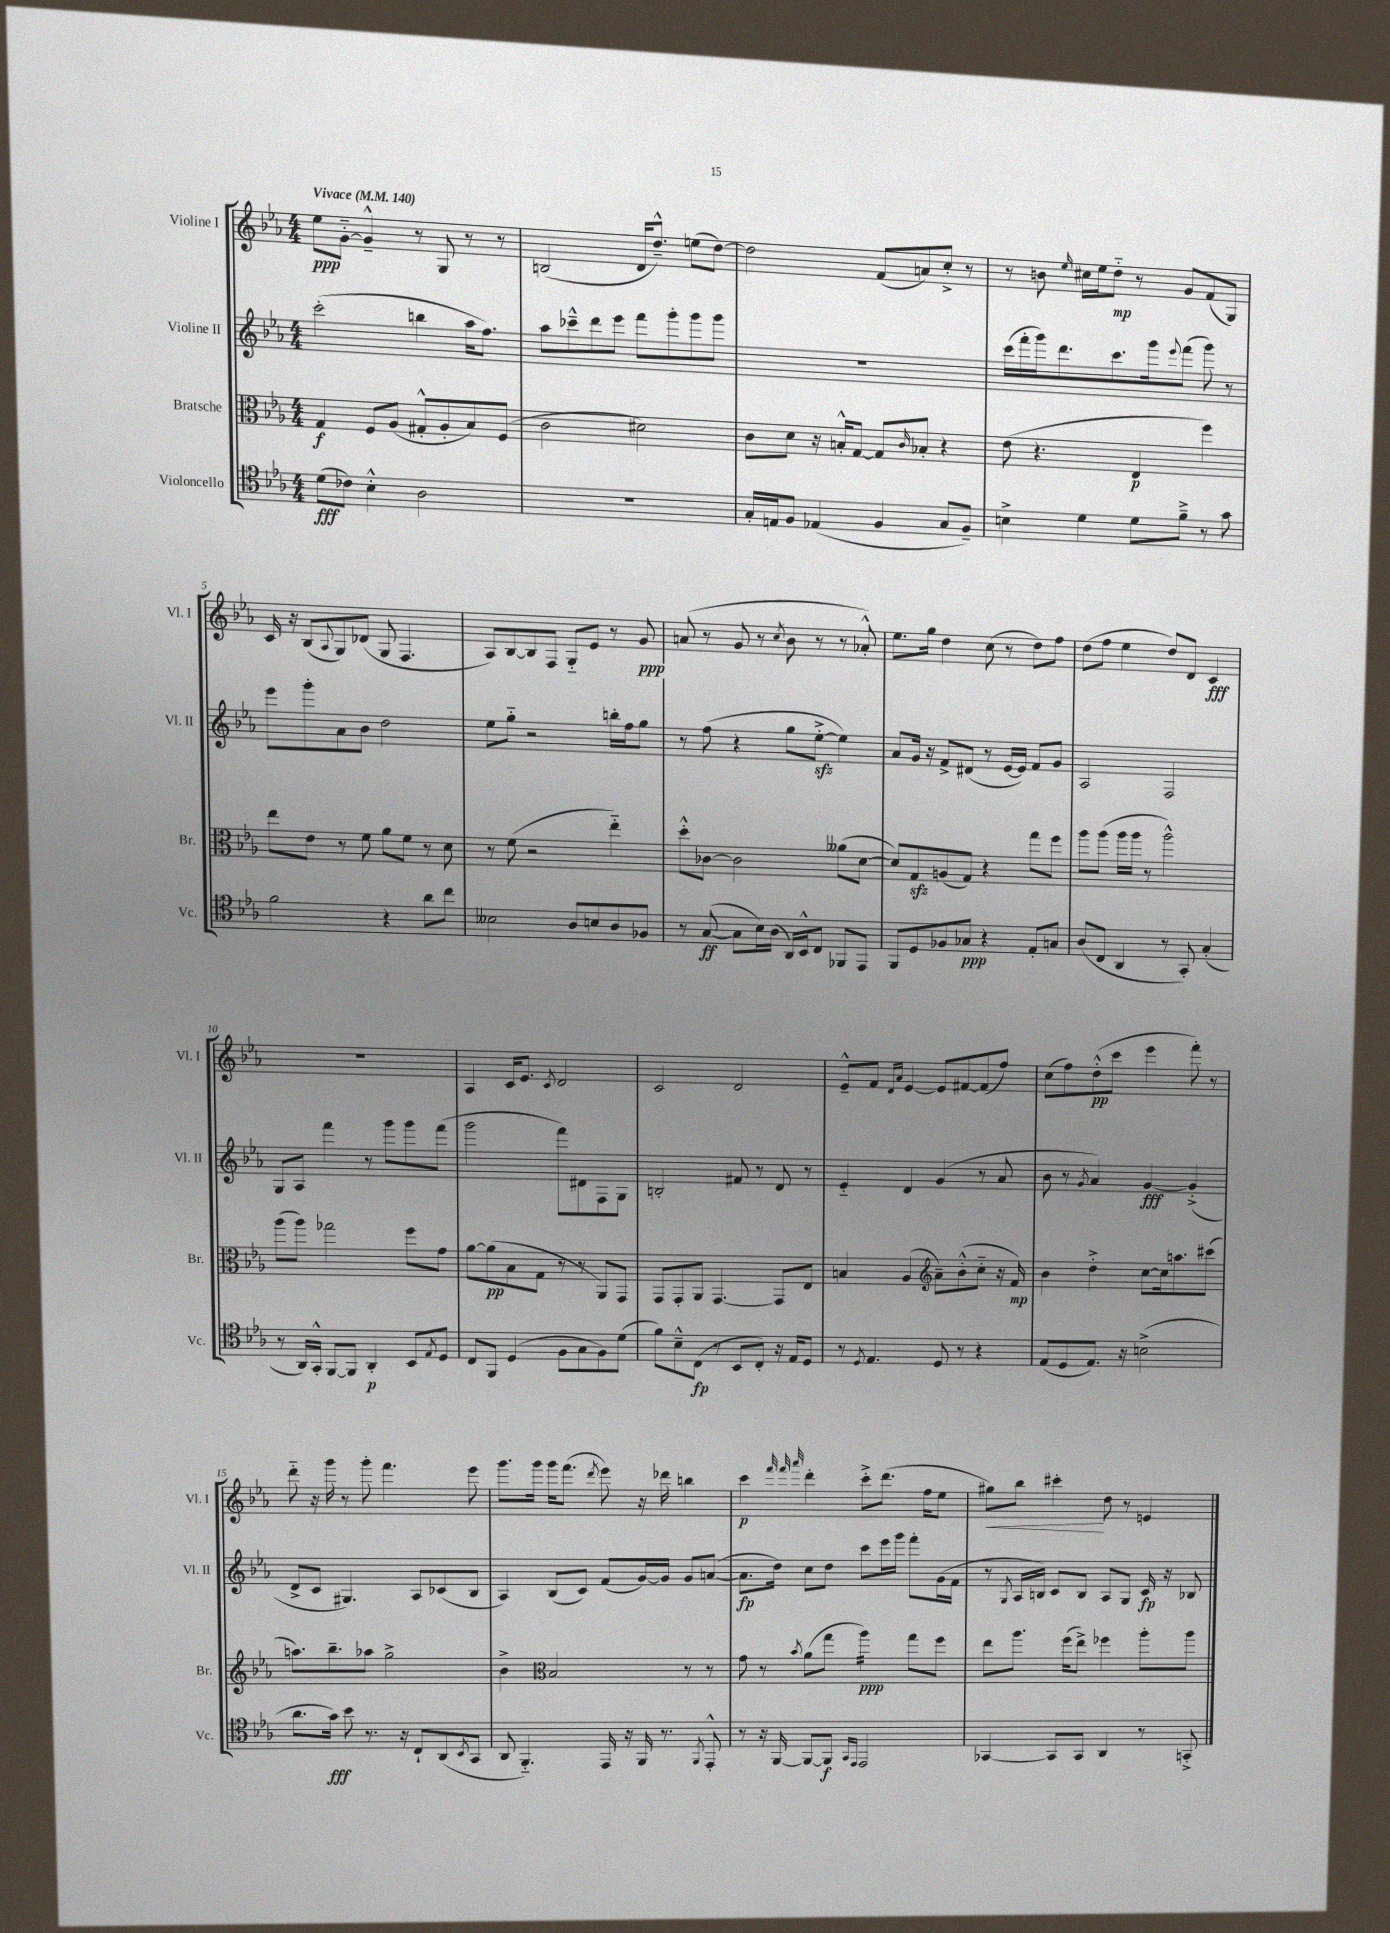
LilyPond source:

<<
\new StaffGroup <<
\new Staff = "s0" \with { instrumentName = "Violine I" shortInstrumentName = "Vl. I" } {
    \clef treble \key ees \major \numericTimeSignature \time 4/4 \tempo "Vivace" 4 = 140
    ees''8\ppp g'8~-_ g'4---^ r8 g8 r8 r8 |
    b2( d'16 d''8.---^) e''8( d''8~) |
    d''2 f'8( a'8) c''8-.-> r8 |
    r8 b'8 \grace { ees''16 } cis''16 ees''16 d''8-_\mp r8 g'8 f'8( g8) |
    c'16 r16 bes8( \appoggiatura { aes8 } g8) des'8( g8 f4. |
    aes8) bes8~ bes8 f8 g8-_ ees'8 r8 g'8\ppp |
    a'8( r8 g'8 r8 \acciaccatura { c''8 } bes'8 r8 r8 aes'8-.-^) |
    ees''8. g''16 d''4 c''8( r8 d''8) f''8 |
    d''8( f''8 ees''4 d''8) d'8 c'4\fff |
    R1 |
    aes4 c'16 ees'8. \acciaccatura { c'8 } d'2 |
    c'2 d'2 |
    ees'8---^ f'8 \grace { d'16 aes'16 } ees'4~ ees'8 fis'8~ fis'8( f''8) |
    c''8( f''8) d''8-.-^\pp( c'''8 ees'''4 f'''8-.) r8 |
    d'''8-_ r16 g'''16 r8 g'''8-. f'''4. ees'''8 |
    g'''8. g'''16 g'''16 f'''8.( \acciaccatura { d'''8 } ees'''8) r16 des'''16 b''4 |
    c'''4\p \grace { f'''32 f'''32 aes'''32 } d'''4-. c'''8-.-> d'''8.( f''16 ees''8 |
    gis''8\<) bes''8 cis'''4-.\! d''8 r8 e'4 \bar "|." |
}
\new Staff = "s1" \with { instrumentName = "Violine II" shortInstrumentName = "Vl. II" } {
    \clef treble \key ees \major \numericTimeSignature \time 4/4
    c'''2-.( b''4 aes''16 f''8.) |
    aes''8 ces'''8---^ d'''8 ees'''8 f'''8 g'''8-. g'''8 g'''8 |
    R1 |
    c'''16( f'''16-. g'''16) d'''8. c'''8. g'''16 \appoggiatura { ees'''8 } f'''8( g'''8) r8 |
    ees'''8 g'''8-. aes'8 bes'8 d''2 |
    ees''8 g''8-_ r2 b''16-. f''16 g''8 |
    r8 f''8( r4 g''8 ees''8~-.->\sfz ees''4) |
    aes'8 g'16 r16 f'8-> dis'8( r8 ees'16~ ees'16) f'8 g'8 |
    aes2 f2 |
    g8 aes8 f'''4 r8 g'''8 g'''8 f'''8( |
    g'''2 f'''8) dis'8 f8 g8 |
    b2-. fis'8 r8 d'8 r8 |
    ees'4-_ d'4 g'4( r8 aes'8 |
    bes'8 r8 \acciaccatura { g'8 } aes'4) g'4~\fff g'4-.->( |
    d'8-> c'8 gis4.) aes8 ces'8( bes8 |
    aes4) bes8( c'8) f'8( g'16~) g'16 g'8 a'8~( |
    a'8.\fp d''16) c''8 d''8 c'''8 ees'''16 g'''16 f'''8-. g'16( f'16 |
    r8 \acciaccatura { g8 } aes16 b16) c'8 b8 aes8 g8 c'16\fp r16 bes8 \bar "|." |
}
\new Staff = "s2" \with { instrumentName = "Bratsche" shortInstrumentName = "Br." } {
    \clef alto \key ees \major \numericTimeSignature \time 4/4
    g4\f f8 aes8( gis8-.-^ aes8-. bes8) f8( |
    c'2 dis'2) |
    c'8 d'8 r16 b16-.-^ g8~ g8 \grace { c'16 } bes8-. r4 |
    ees'8( r4. ees4\p f''4) |
    ees''8 ees'8 r8 f'8 aes'8 f'8 r8 d'8 |
    r8 f'8( r2 ees''4-_) |
    d''8-.-^ ces'8~ ces'2 aeses'8( d'8~ |
    d'8) g8\sfz a8( g8) r4 g''8 f''8 |
    aes''8 aes''8( aes''16 aes''16 r8 aes''2-^) |
    aes''8( aes''8) ges''2 f''8 g'8 |
    aes'8~ aes'8\pp( bes8 g8 r8 r8 aes,8) g,8 |
    g,8 g,8-. aes,8 g,4.~ g,8 ees8 |
    b4 aes4( \clef treble aes'8--) bes'8-.-^( c''8-_ r16 f'16\mp) |
    bes'4 d''4-.-> c''8~ c''16 a''8. cis'''8( |
    a''8.) bes''8.-- aes''8 g''2-> |
    bes'4-> \clef alto bes2 r8 r8 |
    g'8 r8 \acciaccatura { bes'8 } aes'8( g''8 aes''4:16\ppp) g''8 f''8 |
    ees''8 aes''8. f''16( ees''8->) fes''4 aes''8-. aes''8 \bar "|." |
}
\new Staff = "s3" \with { instrumentName = "Violoncello" shortInstrumentName = "Vc." } {
    \clef tenor \key ees \major \numericTimeSignature \time 4/4
    d'8\fff( ces'8) bes4-.-^ aes2 |
    R1 |
    g16-. e16 f8 ees4( f4 g8 f8--) |
    b4-> d'4 d'8 f'8---> r8 g'8 |
    f'2 r4 aes'8 c''8 |
    beses2 aes8 b8 aes8 fes8 |
    r8 g8~\ff( g8 bes16) aes16( aes,16) bes,16-^ c8 fes,8 ees,8 |
    f,8 d8 fes8 ges8\ppp r4 ees8-. g8 |
    aes8( c8 aes,4 r8 g,8-.) g4-.( |
    r8 aes,16) g,16-.-^ f,8~ f,8 aes,4-.\p bes,8 \acciaccatura { ees8 } d8 |
    c8 f,8 d4( f8 g8 f8) d'8( |
    f'8) bes8---^ c8\fp( r8 bes,8 c8-.) r16 ees16 d8 |
    r8 \acciaccatura { d8 } ees4. d8 r8 r4 |
    ees8( d8 ees8.) r16 b2->( |
    aes'8. g'16\fff) bes'8 r8. r16 c8-! aes,8( \acciaccatura { bes,8 } g,8 |
    aes,8 f,4.-_) ees,16 r16 f,16 r8. \acciaccatura { f,8 } ees,8-.-^ |
    r8 r16 f,16~ f,8~ f,8\f \grace { g,16 ees,16 } ees,2 |
    ges,4~ ges,8 ges,8 aes,4 r8 g,8-.-> \bar "|." |
}
>>
>>
